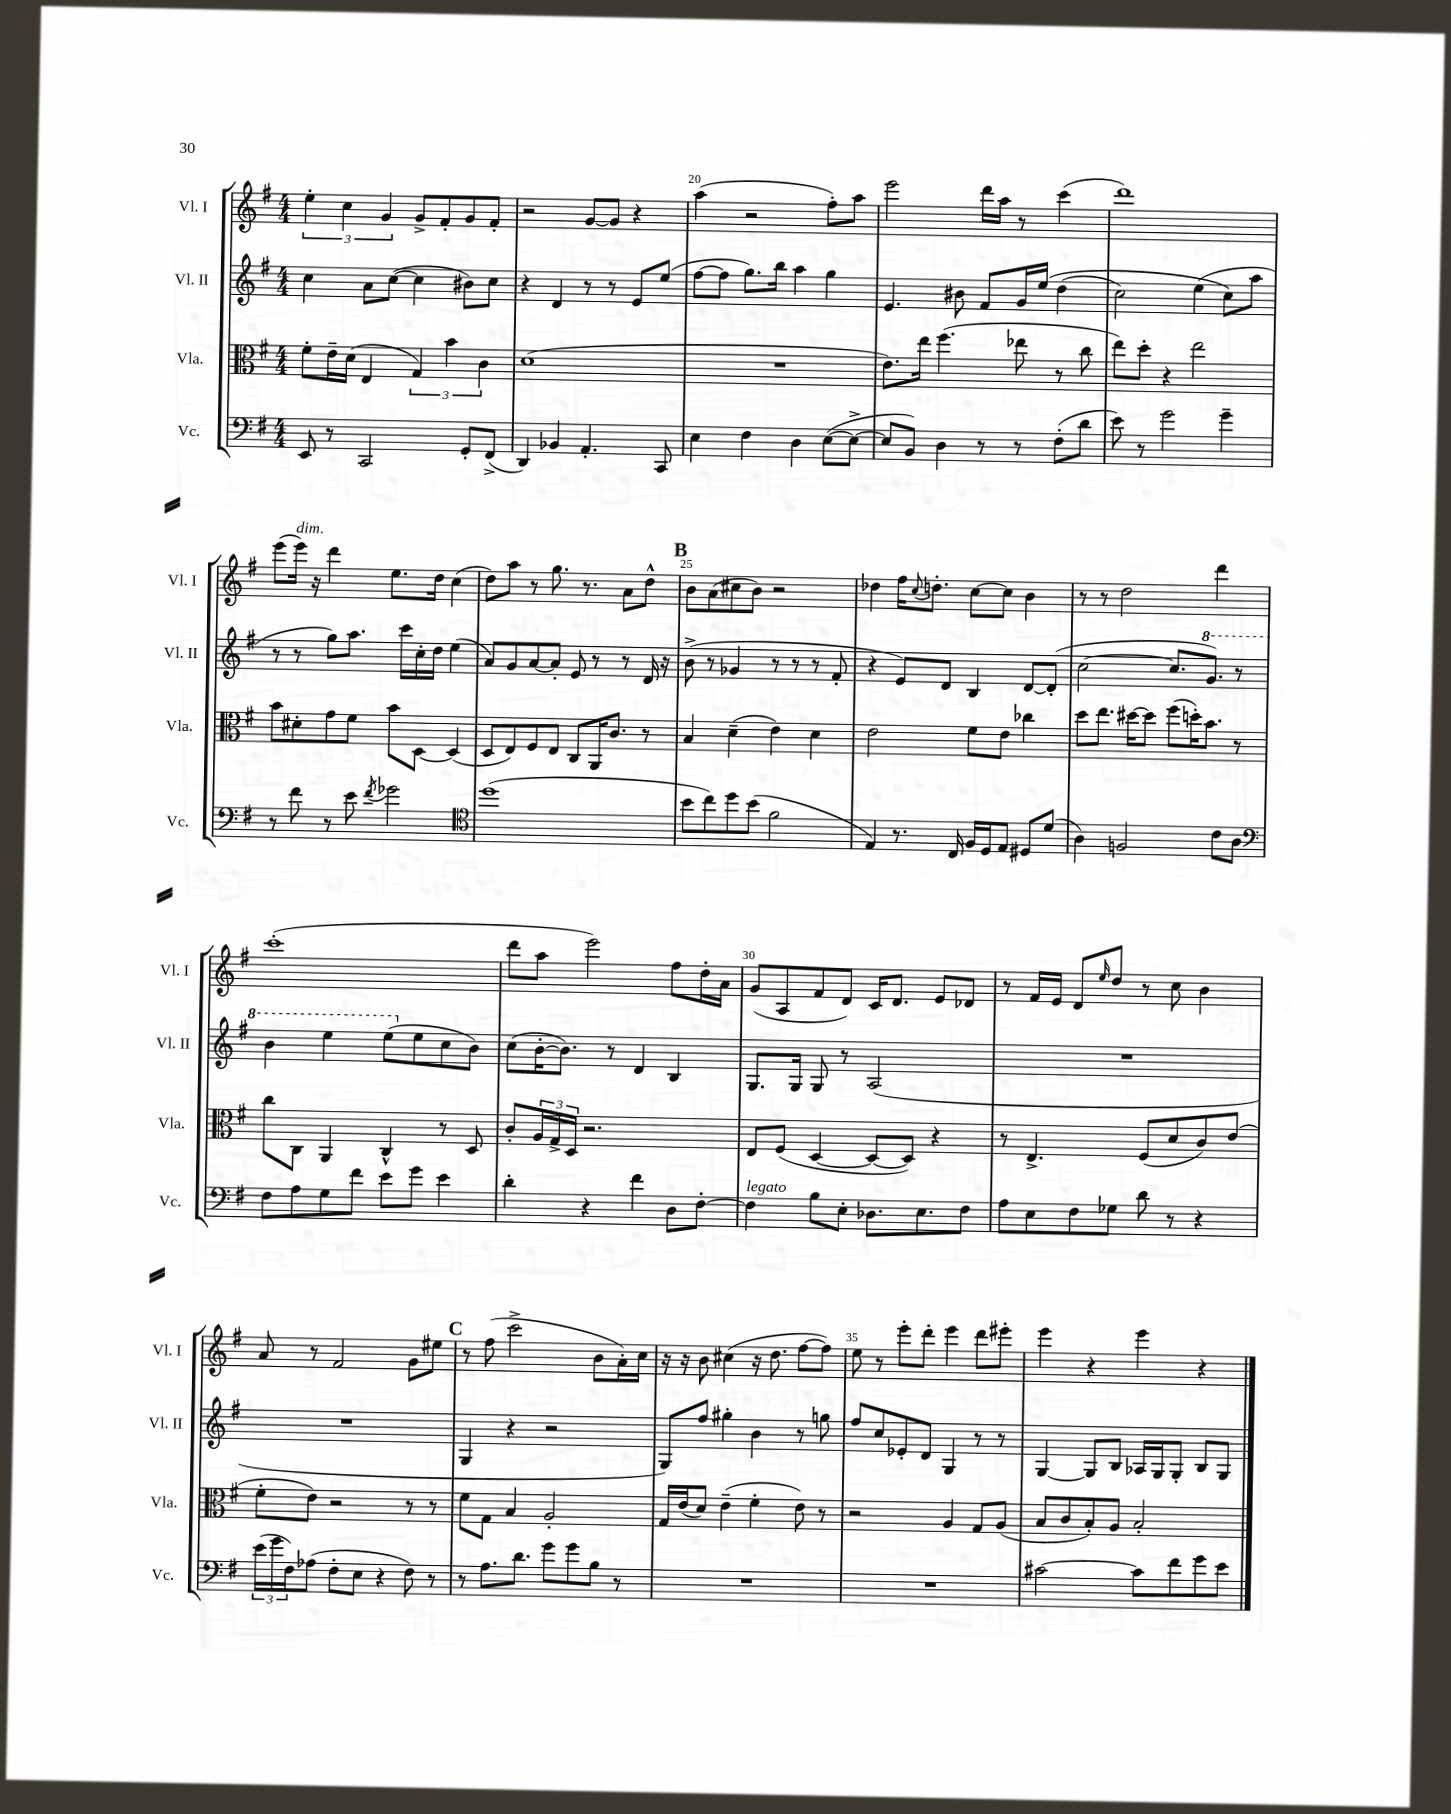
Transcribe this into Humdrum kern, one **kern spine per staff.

**kern	**kern	**kern	**kern
*part4	*part3	*part2	*part1
*staff4	*staff3	*staff2	*staff1
*I"Vc.	*I"Vla.	*I"Vl. II	*I"Vl. I
*I'Vc.	*I'Vla.	*I'Vl. II	*I'Vl. I
*clefF4	*clefC3	*clefG2	*clefG2
*k[f#]	*k[f#]	*k[f#]	*k[f#]
*M4/4	*M4/4	*M4/4	*M4/4
=18	=18	=18	=18
8EE/	8f#'\L	4cc\	6ee'\
8r	16e~\L	.	.
.	.	.	6cc\
.	(16d\JJ	.	.
2CC/	4E/	8a\L	.
.	.	.	6g/
.	.	([8cc\J	.
.	6G/)	4cc\]	8g^/L
.	.	.	8f#'/
.	6b\	.	.
8GG'/L	.	8b#X\L)	8g/
.	6c\	.	.
(8FF#^/J	.	8cc\J	8f#'/J
=19	=19	=19	=19
4DD/)	(1d	4r	2r
4BB-X/	.	4d/	.
4.AA'/	.	8r	[8g/L
.	.	8r	8g/J]
.	.	8e/L	4r
8CC/	.	(8ee/J	.
=20	=20	=20	=20
4E\	1r	[8ff#\L	(4aa\
.	.	8ff#\J]	.
4F#\	.	8.gg\L)	2r
.	.	16bb\Jk	.
4D\	.	4aa\	.
([8E\L	.	4gg\	8ff#'\L)
8E^\J_	.	.	8aa\J
=21	=21	=21	=21
8E/L]	8.e\L)	4.e/	2eee\
8BB/J)	.	.	.
.	16ee\Jk	.	.
4D\	(4.ff#\	.	.
.	.	8b#X\	.
8r	.	8f#/L	16ddd\LL
.	.	.	16aa\JJ
8r	8ee-X\	16g/L	8r
.	.	(16ee/JJ	.
(8F#'\L	8r	(4dd\	(4ccc\
8d\J	8cc\	.	.
=22	=22	=22	=22
8e\)	8ee\L)	2cc\)	1ddd)
8r	8dd'\J	.	.
2g\	4r	.	.
.	2ee\	(4ee\	.
4g~\	.	8cc\L)	.
.	.	8aa\J	.
!!LO:LB:g=z
=23	=23	=23	=23
8r	8b\L	8r	(8eee\L
!	!	!	!LO:TX:a:i:t=dim.
8f#\	8d#X'\	8r	16eee\Jk)
.	.	.	16r
8r	8g\	8gg\L)	4ddd\
8e\	8f#\J	8.aa\J	.
8qf#/	.	.	.
2g-X\	8b\L	.	8.ee\L
.	.	16ccc\LL	.
.	[8D\J	16cc'\	.
.	.	16dd\JJ	16dd\Jk
.	(4D/]	(4ee\	(4cc\
=24	=24	=24	=24
*clefC4	*	*	*
(1dd	8D/L	8a/L)	8dd\L)
.	8E/)	8g/	8aa\J
.	8F#/	[8a/	8r
.	8E/J	8a'/J]	8.gg\
.	8C/L	8e/	.
.	.	.	8.r
.	16AA/K	8r	.
.	8.c/J	.	.
.	.	8r	8a\L
.	8r	16d/	8dd^^\J
.	.	16r	.
!!LO:REH:place=s1:t=B
=25	=25	=25	=25
8b\L	4B/	(8b^\	8b\L
8cc\)	.	8r	(8a\
8dd\	(4d~\	4g-X/	8cc#X\
(8b\J	.	.	8b\J)
2f#\	4e\)	8r	2r
.	.	8r	.
.	4d\	8r	.
.	.	8f#'/	.
=26	=26	=26	=26
4E/)	2e\	4r	4dd-X\
8.r	.	8e/L)	16ff#\KL
.	.	.	8qqcc/
.	.	.	8.ddn'\J
.	.	8d/J	.
16C/	.	.	.
16F#/LL	8f#\L	4B/	[8cc\L
16D/J	.	.	.
8E/J	8e\J	.	8cc\J]
8D#X/L	4cc-X\	[8d/L	4b\
(8d/J	.	(8d'/J]	.
=27	=27	=27	=27
4A\)	8dd\L	[2cc\	8r
.	8.ee\J	.	8r
2Fn/	.	.	2dd\
.	[16dd#X\KL	.	.
.	8dd#\J]	.	.
.	(8ff#\L	8.cc/L]	.
.	16ddn'\K)	.	.
*	*	*8va	*
.	8.b\J	8.gg/J)	.
8c\L	.	.	4ddd\
8A\J	8r	8r	.
!!LO:LB:g=z
=28	=28	=28	=28
*clefF4	*	*	*
8F#\L	8cc\L	4bb\	(1ccc'
8A\	8C\J	.	.
8G\	4AA/	4eee\	.
8f#\J	.	.	.
8e\L	4C^^/	(8eee\L	.
*	*	*X8va	*
8g\J	.	8ee\	.
4e\	8r	8cc\	.
.	8D/	8b\J)	.
=29	=29	=29	=29
4d'\	8c'/L	(8cc\L	8ddd\L
.	24A/L	[16b'\K	8aa\J
.	24G^/	.	.
.	.	8.b\J])	.
.	24D/JJ	.	.
4r	2.r	.	2eee\)
.	.	8r	.
4f#\	.	4d/	.
8D\L	.	4B/	8ff#\L
[8F#'\J	.	.	16dd'\L
.	.	.	16a\JJ
=30	=30	=30	=30
!LO:TX:a:i:t=legato	!	!	!
4F#\]	8E/L	8.G/L	(8g/L
.	(8F#/J	.	8A/
.	.	16G/Jk	.
8B\L	[4D/	8G/	8f#/
8E'\J	.	8r	8d/J)
8.D-X\L	8D/L_	(2A/	16c/KL
.	.	.	8.d/J
.	8D/J])	.	.
8.E\	.	.	.
.	4r	.	8e/L
8F#\J	.	.	8d-X/J
=31	=31	=31	=31
8A\L	8r	1r	8r
8E\	4.E^/	.	16f#/LL
.	.	.	16e/JJ
8F#\	.	.	8d/L
.	.	.	16qqee/
8G-X\J	.	.	8dd/J
8d\	(8F#/L	.	8r
8r	8d/	.	8cc\
4r	8c/)	.	4b\
.	(8e/J	.	.
!!LO:LB:g=z
=32	=32	=32	=32
(24e\LL	8f#'\L	1r	8a/
24g\	.	.	.
24F#\J)	.	.	.
(8A-X\J	8e\J)	.	8r
8F#'\L	2r	.	2f#/
8E\J	.	.	.
4r	.	.	.
8F#\)	8r	.	8g\L
8r	8r	.	8ee#X\J
!!LO:REH:place=s1:t=C
=33	=33	=33	=33
8r	8f#\L	4G/	8r
8.A\L	8G\J	.	(8ff#\
.	4B/	4r	2ccc^\
8.d\J	.	.	.
8g\L	2A'/	2r	.
8g\	.	.	.
8B\J	.	.	8b\L
8r	.	.	16a'\L)
.	.	.	16cc\JJ
=34	=34	=34	=34
1r	16G/LL	8G/L)	16r
.	(16e/J	.	16r
.	8d/J)	8ff#/J	8b\
.	(4e~\	4gg#X'\	(4cc#X\
.	4f#'\	4b\	16r
.	.	.	8.dd\
.	8e\)	8r	[8ff#\L
.	8r	8ggn\	8ff#\J])
=35	=35	=35	=35
1r	2r	8ff#/L	8ee\
.	.	8cc/	8r
.	.	8e-X'/	8eee'\L
.	.	8d/J	8ddd'\J
.	4A/	4G/	4eee\
.	8G/L	8r	8ddd\L
.	(8A/J	8r	8eee#X'\J
=36	=36	=36	=36
[2c#X\	8B/L	[4G/	4eee\
.	8c/	.	.
.	8B'/)	8G/L]	4r
.	8A/J	8B/J	.
8c#\L]	2B'/	16A-X/LL	4eee\
.	.	16G/J	.
8f#\	.	8G'/J	.
8g\	.	8B/L	4r
8e\J	.	8G/J	.
==	==	==	==
*-	*-	*-	*-
